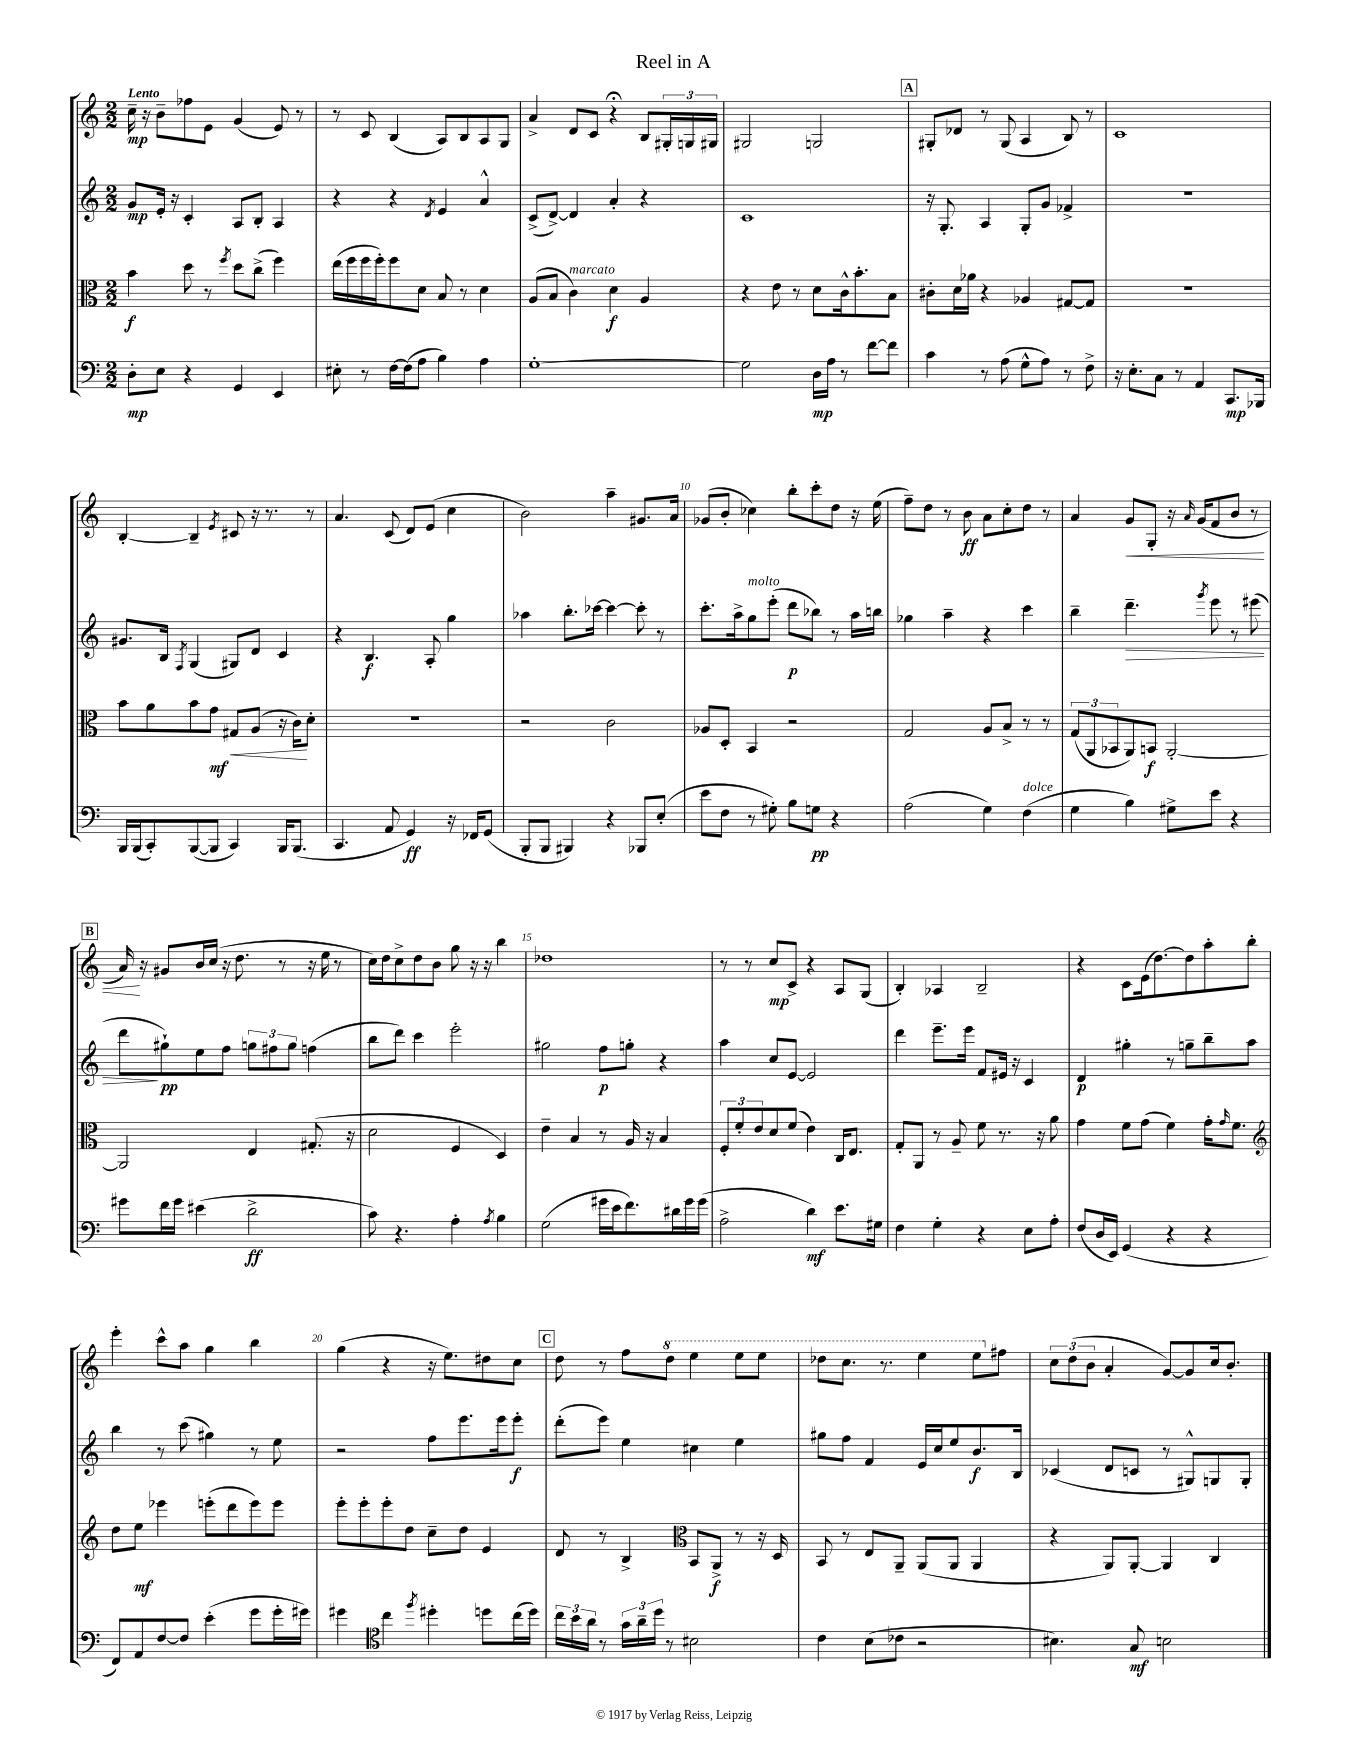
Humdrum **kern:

**kern	**dynam	**kern	**dynam	**kern	**dynam	**kern	**dynam
*part4	*part4	*part3	*part3	*part2	*part2	*part1	*part1
*staff4	*staff4	*staff3	*staff3	*staff2	*staff2	*staff1	*staff1
*clefF4	*	*clefC3	*	*clefG2	*	*clefG2	*
*k[]	*	*k[]	*	*k[]	*	*k[]	*
*M2/2	*	*M2/2	*	*M2/2	*	*M2/2	*
=1	=1	=1	=1	=1	=1	=1	=1
!	!	!	!	!	!	!LO:TX:a:B:t=Lento	!
8D'\L	mp	4b\	f	8g/L	mp	16cc~\	mp
.	.	.	.	.	.	16r	.
8E\J	.	.	.	16e'/Jk	.	8b~\L	.
.	.	.	.	16r	.	.	.
4r	.	8dd\	.	4c'/	.	8ff-X\	.
.	.	8r	.	.	.	8e\J	.
.	.	8qff/	.	.	.	.	.
4GG/	.	8dd\L	.	8A/L	.	(4g/	.
.	.	(8cc^\J	.	8B'/J	.	.	.
4EE/	.	4ff\)	.	4A/	.	8e/)	.
.	.	.	.	.	.	8r	.
=2	=2	=2	=2	=2	=2	=2	=2
8E#X'\	.	(16ee\LL	.	4r	.	8r	.
.	.	16ff\	.	.	.	.	.
8r	.	16ff\	.	.	.	8c/	.
.	.	16ff'\J)	.	.	.	.	.
[16F\LL	.	8ff\	.	4r	.	(4B/	.
(16F\J]	.	.	.	.	.	.	.
8A\J	.	8d\J	.	.	.	.	.
.	.	.	.	8qd/	.	.	.
4B\)	.	8B/	.	4e/	.	8A/L)	.
.	.	8r	.	.	.	8B/	.
4A\	.	4d\	.	4a^^/	.	8A/	.
.	.	.	.	.	.	8G/J	.
=3	=3	=3	=3	=3	=3	=3	=3
[1G'	.	(8A/L	.	(8c^/L	.	4a^/	.
.	.	8B/J	.	[8d^/J)	.	.	.
!	!	!LO:TX:a:i:t=marcato	!	!	!	!	!
.	.	4c\)	.	4d/]	.	8d/L	.
.	.	.	.	.	.	8c/J	.
.	.	4d\	f	4a'/	.	4r;<	.
.	.	4A/	.	4r	.	8B/L	.
.	.	.	.	.	.	24G#X'/L	.
.	.	.	.	.	.	24Gn/	.
.	.	.	.	.	.	24G#X/JJ	.
=4	=4	=4	=4	=4	=4	=4	=4
2G\]	.	4r	.	1c	.	2G#X/	.
.	.	8e\	.	.	.	.	.
.	.	8r	.	.	.	.	.
16D\LL	mp	8d\L	.	.	.	2Gn/	.
16A\JJ	.	.	.	.	.	.	.
8r	.	16c^^\k	.	.	.	.	.
.	.	8.b'\	.	.	.	.	.
[8f\L	.	.	.	.	.	.	.
8f\J]	.	8B\J	.	.	.	.	.
!!LO:REH:place=s1:t=A
=5	=5	=5	=5	=5	=5	=5	=5
4c\	.	8c#X'\L	.	16r	.	8G#X'/L	.
.	.	.	.	8.G'/	.	.	.
.	.	16d\L	.	.	.	8d-X/J	.
.	.	16a-X\JJ	.	.	.	.	.
8r	.	4r	.	4A/	.	8r	.
(8A\	.	.	.	.	.	(8G#/	.
8G^^\L	.	4A-X/	.	8G'/L	.	4A/	.
8A\J)	.	.	.	8g/J	.	.	.
8r	.	[8G#X/L	.	4f-X^/	.	8B/)	.
8F^\	.	8G#/J]	.	.	.	8r	.
=6	=6	=6	=6	=6	=6	=6	=6
16r	.	1r	.	1r	.	1c	.
8.E'\L	.	.	.	.	.	.	.
8C\J	.	.	.	.	.	.	.
8r	.	.	.	.	.	.	.
4AA/	.	.	.	.	.	.	.
8.CC/L	mp	.	.	.	.	.	.
16BBB-X/Jk	.	.	.	.	.	.	.
!!LO:LB:g=z
=7	=7	=7	=7	=7	=7	=7	=7
16BBB/LL	.	8b\L	.	8.g#X/L	.	[4B'/	.
(16BBB/J	.	.	.	.	.	.	.
8CC'/)	.	8a\	.	.	.	.	.
.	.	.	.	16B/Jk	.	.	.
.	.	.	.	8qF/	.	.	.
([8BBB/	.	8b\	.	(4G/	.	4B~/]	.
8BBB/J]	.	8g\J	mf	.	.	.	.
.	.	.	.	.	.	8qe/	.
!	!	!	!LO:HP:b	!	!	!	!
4CC/)	.	8G#X/L	<	8G#X/L)	.	8c#X/	.
.	.	(8A/J	.	8d/J	.	16r	.
.	.	.	.	.	.	8.r	.
16BBB/KL	.	16r	.	4c/	.	.	.
(8.BBB/J	.	16c\KL)	.	.	.	.	.
.	.	8d'\J	[	.	.	8r	.
=8	=8	=8	=8	=8	=8	=8	=8
4.CC/	.	1r	.	4r	.	4.a/	.
.	.	.	.	4.B/	f	.	.
8AA/	.	.	.	.	.	(8c/	.
4GG/)	ff	.	.	.	.	8d/L)	.
.	.	.	.	8A'/	.	(8e/J	.
16r	.	.	.	4gg\	.	4cc\	.
16FF-X/KL	.	.	.	.	.	.	.
(8GG/J	.	.	.	.	.	.	.
=9	=9	=9	=9	=9	=9	=9	=9
8BBB'/L	.	2r	.	4aa-X\	.	2b\)	.
8BBB/J	.	.	.	.	.	.	.
4BBB#X/)	.	.	.	8.bb'\L	.	.	.
.	.	.	.	[16ccc-X\Jk	.	.	.
4r	.	2c\	.	4ccc-\_	.	4aa~\	.
8BBB-X/L	.	.	.	8ccc-'\]	.	8.g#X/L	.
(8E'/J	.	.	.	8r	.	.	.
.	.	.	.	.	.	16a/Jk	.
=10	=10	=10	=10	=10	=10	=10	=10
8e\L	.	8A-X/L	.	8.ccc'\L	.	(8g-X/L	.
8F\J	.	8D'/J	.	.	.	8b'/J	.
.	.	.	.	16aa^\k	.	.	.
!	!	!	!	!LO:TX:a:i:t=molto	!	!	!
8r	.	4BB/	.	8gg\	.	4cc-X\)	.
8G#X'\)	.	.	.	(8eee'\J	.	.	.
8B\L	.	2r	.	8ddd\L	p	8bb'\L	.
8Gn\J	pp	.	.	8bb-X\J)	.	8ccc'\	.
4r	.	.	.	8r	.	8dd\J	.
.	.	.	.	16aa\LL	.	16r	.
.	.	.	.	16bbn\JJ	.	(16ee\	.
=11	=11	=11	=11	=11	=11	=11	=11
(2A\	.	2G/	.	4gg-X\	.	8ff~\L)	.
.	.	.	.	.	.	8dd\J	.
.	.	.	.	4aa~\	.	8r	.
.	.	.	.	.	.	8b\	ff
4G\)	.	8A/L	.	4r	.	8a\L	.
.	.	8B^/J	.	.	.	8cc'\	.
!LO:TX:a:i:t=dolce	!	!	!	!	!	!	!
(4F\	.	8r	.	4ccc\	.	8dd\J	.
.	.	8r	.	.	.	8r	.
=12	=12	=12	=12	=12	=12	=12	=12
4G\	.	(12G/L	.	4bb~\	.	4a/	.
.	.	12AA/	.	.	.	.	.
.	.	12BB-X/	.	.	.	.	.
!	!	!	!	!	!LO:HP:b	!	!LO:HP:b
4B\)	.	8AA/)	.	4.ddd~\	>	8g/L	<
.	.	8BBn/J	f	.	.	8G'/J	.
8G#X^\L	.	[2AA'/	.	.	.	16r	.
.	.	.	.	.	.	16qqa/	.
.	.	.	.	.	.	(16g/KL	.
.	.	.	.	8qggg/	.	.	.
8e\J	.	.	.	8eee\	.	8f/	.
4r	.	.	.	8r	.	8b/J	.
.	.	.	.	(8eee#X\	.	8r	.
!!LO:LB:g=z
!!LO:REH:place=s1:t=B
=13	=13	=13	=13	=13	=13	=13	=13
8g#X\L	.	2AA/]	.	8ddd\L	.	16a/)	.
.	.	.	.	.	.	16r	[
16f\L	.	.	.	8gg#X`\)	] pp	8g#X/L	.
16g#\JJ	.	.	.	.	.	.	.
(4e#X\	.	.	.	8ee\	.	16b/L	.
.	.	.	.	.	.	(16cc/JJ	.
.	.	.	.	8ff\J	.	16r	.
.	.	.	.	.	.	8.dd\	.
2d^\	ff	4E/	.	12ggn\L	.	.	.
.	.	.	.	12ff#X\	.	.	.
.	.	.	.	.	.	8r	.
.	.	.	.	12gg\J	.	.	.
.	.	(8.G#X'/	.	(4ffn\	.	16r	.
.	.	.	.	.	.	16ee\	.
.	.	.	.	.	.	8r	.
.	.	16r	.	.	.	.	.
=14	=14	=14	=14	=14	=14	=14	=14
8c\)	.	2d\	.	8bb\L	.	16cc\LL)	.
.	.	.	.	.	.	16dd\J	.
4.r	.	.	.	8ddd\J)	.	8cc^\	.
.	.	.	.	4ccc\	.	8dd\	.
.	.	.	.	.	.	8b\J	.
4A'\	.	4F/	.	2eee'\	.	8gg\	.
.	.	.	.	.	.	16r	.
.	.	.	.	.	.	16r	.
8qA/	.	.	.	.	.	.	.
4B\	.	4D/)	.	.	.	4bb\	.
=15	=15	=15	=15	=15	=15	=15	=15
(2G\	.	4e~\	.	2gg#X\	.	1dd-X	.
.	.	4B/	.	.	.	.	.
16g#X\LL	.	8r	.	8ff\L	p	.	.
16e\J	.	.	.	.	.	.	.
8.f\)	.	16A/	.	8ggn'\J	.	.	.
.	.	16r	.	.	.	.	.
.	.	4B/	.	4r	.	.	.
16d#X\L	.	.	.	.	.	.	.
16g#\	.	.	.	.	.	.	.
(16g#\JJ	.	.	.	.	.	.	.
=16	=16	=16	=16	=16	=16	=16	=16
2A^\	.	12F'/L	.	4aa\	.	8r	.
.	.	12f'/	.	.	.	.	.
.	.	.	.	.	.	8r	.
.	.	12e/	.	.	.	.	.
.	.	8d/	.	8cc/L	.	8cc/L	mp
.	.	(8f/J	.	[8e/J	.	8c^/J	.
4d\)	mf	4e\)	.	2e/]	.	4r	.
8.e\L	.	16C/KL	.	.	.	8A/L	.
.	.	8.E/J	.	.	.	.	.
.	.	.	.	.	.	(8G/J	.
16G#X\Jk	.	.	.	.	.	.	.
=17	=17	=17	=17	=17	=17	=17	=17
4F\	.	8G'/L	.	4ddd\	.	4B'/)	.
.	.	8AA/J	.	.	.	.	.
4G'\	.	8r	.	8.eee~\L	.	4A-X/	.
.	.	8A~/	.	.	.	.	.
.	.	.	.	16eee\Jk	.	.	.
4r	.	8f\	.	8f/L	.	2B~/	.
.	.	8.r	.	16e#X/Jk	.	.	.
.	.	.	.	16r	.	.	.
8E\L	.	.	.	4c/	.	.	.
.	.	16r	.	.	.	.	.
8A'\J	.	8a\	.	.	.	.	.
=18	=18	=18	=18	=18	=18	=18	=18
(8F/L	.	4g\	.	4d/	p	4r	.
16D/L	.	.	.	.	.	.	.
16EE/JJ)	.	.	.	.	.	.	.
(4GG/	.	8f\L	.	4gg#X'\	.	8c\L	.
.	.	(8g\J	.	.	.	(16e\k	.
.	.	.	.	.	.	[8.dd\)	.
4r	.	4f\)	.	8r	.	.	.
.	.	.	.	8ggn~\L	.	8dd\]	.
4r	.	16g'\KL	.	8bb~\	.	8aa'\	.
.	.	16qqg/	.	.	.	.	.
.	.	8.f\J	.	.	.	.	.
.	.	.	.	8aa\J	.	8bb'\J	.
!!LO:LB:g=z
=19	=19	=19	=19	=19	=19	=19	=19
*	*	*clefG2	*	*	*	*	*
8FF/L)	.	8dd\L	.	4bb\	.	4eee'\	.
8AA/	.	8ee\J	mf	.	.	.	.
[8F/	.	4eee-X\	.	8r	.	8ccc^^\L	.
8F/J]	.	.	.	(8ccc\	.	8aa\J	.
(4e'\	.	(8eeen'\L	.	4gg#X\)	.	4gg\	.
.	.	8ddd\	.	.	.	.	.
8g\L	.	8eee\)	.	8r	.	4bb\	.
16g'\L	.	8eee\J	.	8ee\	.	.	.
16g#X\JJ)	.	.	.	.	.	.	.
=20	=20	=20	=20	=20	=20	=20	=20
4g#X\	.	8eee'\L	.	2r	.	(4gg\	.
.	.	8eee'\	.	.	.	.	.
*clefC4	*	*	*	*	*	*	*
4cc\	.	8eee'\	.	.	.	4r	.
.	.	8dd\J	.	.	.	.	.
8qff/	.	.	.	.	.	.	.
4dd#X'\	.	8cc~\L	.	8ff\L	.	16r	.
.	.	.	.	.	.	8.ee\L)	.
.	.	8dd\J	.	8.eee\	.	.	.
8ddn\L	.	4e/	.	.	.	8dd#X\	.
.	.	.	.	16eee\k	.	.	.
(16cc\L	.	.	.	8eee'\J	f	8cc\J	.
16dd\JJ)	.	.	.	.	.	.	.
!!LO:REH:place=s1:t=C
=21	=21	=21	=21	=21	=21	=21	=21
24cc\LL	.	8d/	.	(8ddd'\L	.	8dd\	.
24b\	.	.	.	.	.	.	.
24a\JJ	.	.	.	.	.	.	.
8r	.	8r	.	8eee\J)	.	8r	.
24g\LL	.	4B^/	.	4ee\	.	8ff\L	.
24a~\	.	.	.	.	.	.	.
24dd\JJ	.	.	.	.	.	.	.
*	*	*	*	*	*	*8va	*
8r	.	.	.	.	.	8ddd\J	.
*	*	*clefC3	*	*	*	*	*
2B#X\	.	8BB/L	.	4cc#X\	.	4eee\	.
.	.	8AA^/J	f	.	.	.	.
.	.	8r	.	4ee\	.	8eee\L	.
.	.	16r	.	.	.	8eee\J	.
.	.	16D/	.	.	.	.	.
=22	=22	=22	=22	=22	=22	=22	=22
4c\	.	8BB/	.	8gg#X\L	.	8ddd-X\L	.
.	.	8r	.	8ff\J	.	8.ccc\J	.
(8B\L	.	8E/L	.	4f/	.	.	.
.	.	.	.	.	.	8.r	.
8c-X\J	.	8AA~/J	.	.	.	.	.
2r	.	(8AA/L	.	16e/LL	.	4eee\	.
.	.	.	.	16cc/J	.	.	.
.	.	8AA/J	.	8ee/	.	.	.
.	.	4AA/	.	8.b/	f	8eee\L	.
*	*	*	*	*	*	*X8va	*
.	.	.	.	.	.	8ff#X\J	.
.	.	.	.	16B/Jk	.	.	.
=23	=23	=23	=23	=23	=23	=23	=23
4.B#X\)	.	4r	.	(4c-X/	.	12cc\L	.
.	.	.	.	.	.	(12dd\	.
.	.	.	.	.	.	12b\J	.
.	.	8AA/L)	.	8d/L	.	4a'/	.
8G/	mf	[8AA'/J	.	8cn/J	.	.	.
2Bn\	.	4AA/]	.	8r	.	[8g/L)	.
.	.	.	.	8G#X^^/L)	.	8g/]	.
.	.	4C/	.	8Gn/	.	16cc/k	.
.	.	.	.	.	.	8.b'/J	.
.	.	.	.	8G'/J	.	.	.
==	==	==	==	==	==	==	==
*-	*-	*-	*-	*-	*-	*-	*-
